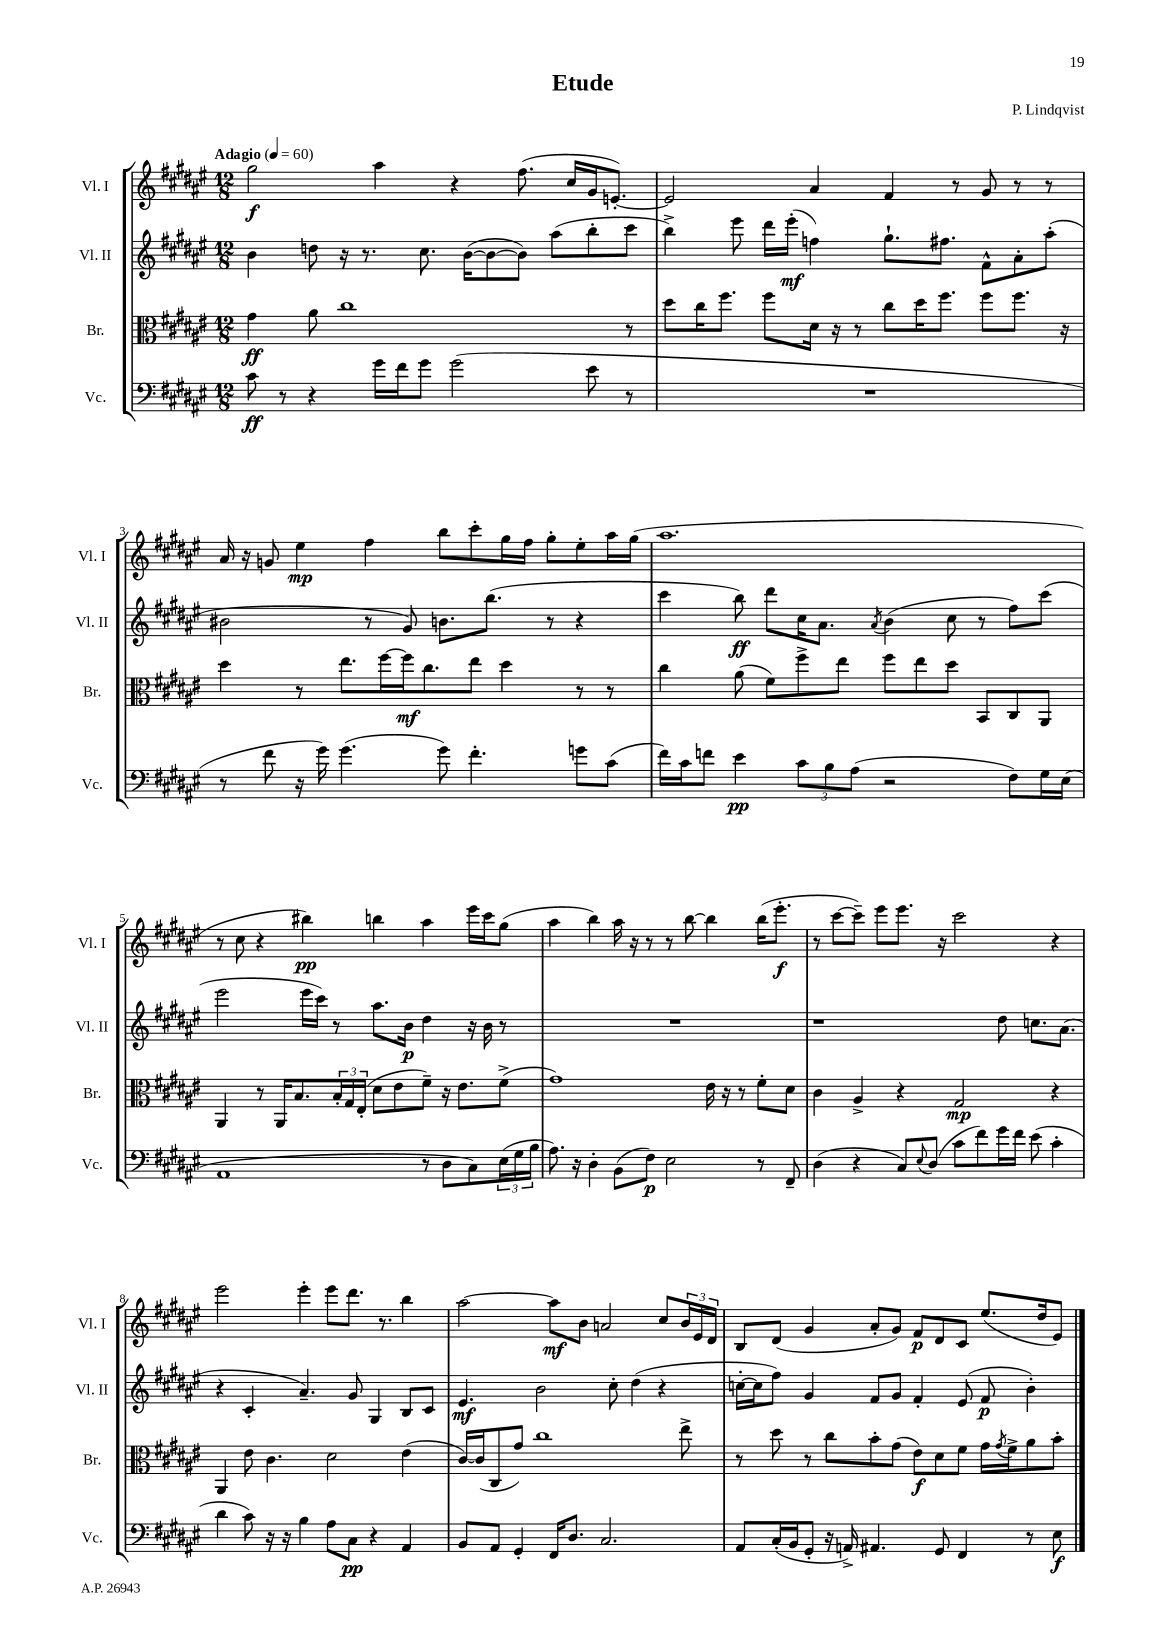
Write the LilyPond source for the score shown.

\header { title = "Etude" composer = "P. Lindqvist" }
<<
\new StaffGroup <<
\new Staff = "s0" \with { instrumentName = "Vl. I" shortInstrumentName = "Vl. I" } {
    \clef treble \key fis \major \numericTimeSignature \time 12/8 \tempo "Adagio" 4 = 60
    gis''2\f ais''4 r4 fis''8.( cis''16 gis'16 e'8.~-.) |
    e'2 ais'4 fis'4 r8 gis'8 r8 r8 |
    ais'16 r16 g'8 eis''4\mp fis''4 b''8 cis'''8-. gis''16 fis''16 gis''8-. eis''8-. ais''16 gis''16( |
    ais''1. |
    r8 cis''8 r4 bis''4\pp) b''4 ais''4 eis'''16 cis'''16 gis''8( |
    ais''4 b''4) ais''16 r16 r8 r8 b''8~ b''4 b''16( eis'''8.-.\f |
    r8 cis'''8~ cis'''8--) eis'''8 eis'''8. r16 cis'''2 r4 |
    eis'''2 eis'''4-. eis'''8 dis'''8. r8. b''4 |
    ais''2~ ais''8\mf b'8 a'2 cis''8 \tuplet 3/2 { b'16 eis'16 dis'16 } |
    b8 dis'8( gis'4 ais'8-. gis'8) fis'8\p dis'8 cis'8 eis''8.( dis''16 eis'8) \bar "|." |
}
\new Staff = "s1" \with { instrumentName = "Vl. II" shortInstrumentName = "Vl. II" } {
    \clef treble \key fis \major \numericTimeSignature \time 12/8
    b'4 d''8 r16 r8. cis''8. b'16~( b'8~ b'8) ais''8( b''8-. cis'''8 |
    b''4->) eis'''8 dis'''16 eis'''16-.\mf( f''4) gis''8.-! fis''8. fis'8-^ ais'8-. ais''8-.( |
    bis'2 r8 gis'8) b'8. b''8.( r8 r4 |
    cis'''4 b''8\ff) dis'''8 cis''16 ais'8. \acciaccatura { ais'8 } b'4( cis''8 r8 fis''8) cis'''8( |
    eis'''2 eis'''16 cis'''16) r8 ais''8. b'16\p dis''4 r16 b'16 r8 |
    R1. |
    r1 dis''8 c''8. ais'8.( |
    r4 cis'4-. ais'4.--) gis'8 gis4 b8 cis'8 |
    eis'4.\mf b'2 cis''8-. dis''4( r4 |
    c''16~-. c''16 fis''8) gis'4 fis'8 gis'8 fis'4-. eis'8( fis'8\p b'4-.) \bar "|." |
}
\new Staff = "s2" \with { instrumentName = "Br." shortInstrumentName = "Br." } {
    \clef alto \key fis \major \numericTimeSignature \time 12/8
    gis'4\ff ais'8 cis''1 r8 |
    dis''8 cis''16 fis''8. fis''8 dis'16 r16 r8 cis''8 dis''16 fis''8. fis''8 fis''8. r16 |
    dis''4 r8 eis''8. fis''16~ fis''16\mf cis''8. eis''8 dis''4 r8 r8 |
    cis''4 ais'8( fis'8) fis''8-> eis''8 fis''8 eis''8 dis''8 b,8 cis8 ais,8 |
    ais,4 r8 ais,16 b8. \tuplet 3/2 { b16-. gis16 eis16-.( } dis'8 eis'8 fis'8--) r16 eis'8. fis'8->( |
    gis'1) eis'16 r16 r8 fis'8-. dis'8 |
    cis'4 ais4-> r4 gis2\mp r4 |
    ais,4 eis'8 cis'4. dis'2 eis'4( |
    cis'16~) cis'16( cis8 gis'8) cis''1 eis''8-> |
    r8 dis''8 r8 cis''8 b'8-. gis'8( eis'8\f) dis'8 fis'8 gis'16 \acciaccatura { gis'8 } fis'16-> ais'8 b'8-. \bar "|." |
}
\new Staff = "s3" \with { instrumentName = "Vc." shortInstrumentName = "Vc." } {
    \clef bass \key fis \major \numericTimeSignature \time 12/8
    cis'8\ff r8 r4 gis'16 fis'16 gis'8 gis'2( eis'8 r8 |
    R1. |
    r8 fis'8 r16 gis'16) gis'4.( gis'8) fis'4.-. g'8 cis'8( |
    fis'16) cis'16 f'8 eis'4\pp \tuplet 3/2 { cis'8 b8 ais8( } r2 fis8) gis16 eis16( |
    ais,1 r8 dis8 cis8) \tuplet 3/2 { eis16( gis16 b16 } |
    ais8.) r16 dis4-. b,8( fis8\p) eis2 r8 fis,8-- |
    dis4( r4 cis8) \appoggiatura { eis8 } dis8( cis'8 fis'8) gis'16 fis'16 eis'8( cis'4-. |
    dis'4 cis'8) r16 r16 b4 ais8 cis8\pp r4 ais,4 |
    b,8 ais,8 gis,4-. fis,16 dis8. cis2. |
    ais,8 cis16-.( b,16 gis,8-. r16 a,16->) ais,4. gis,8 fis,4 r8 eis8\f \bar "|." |
}
>>
>>
